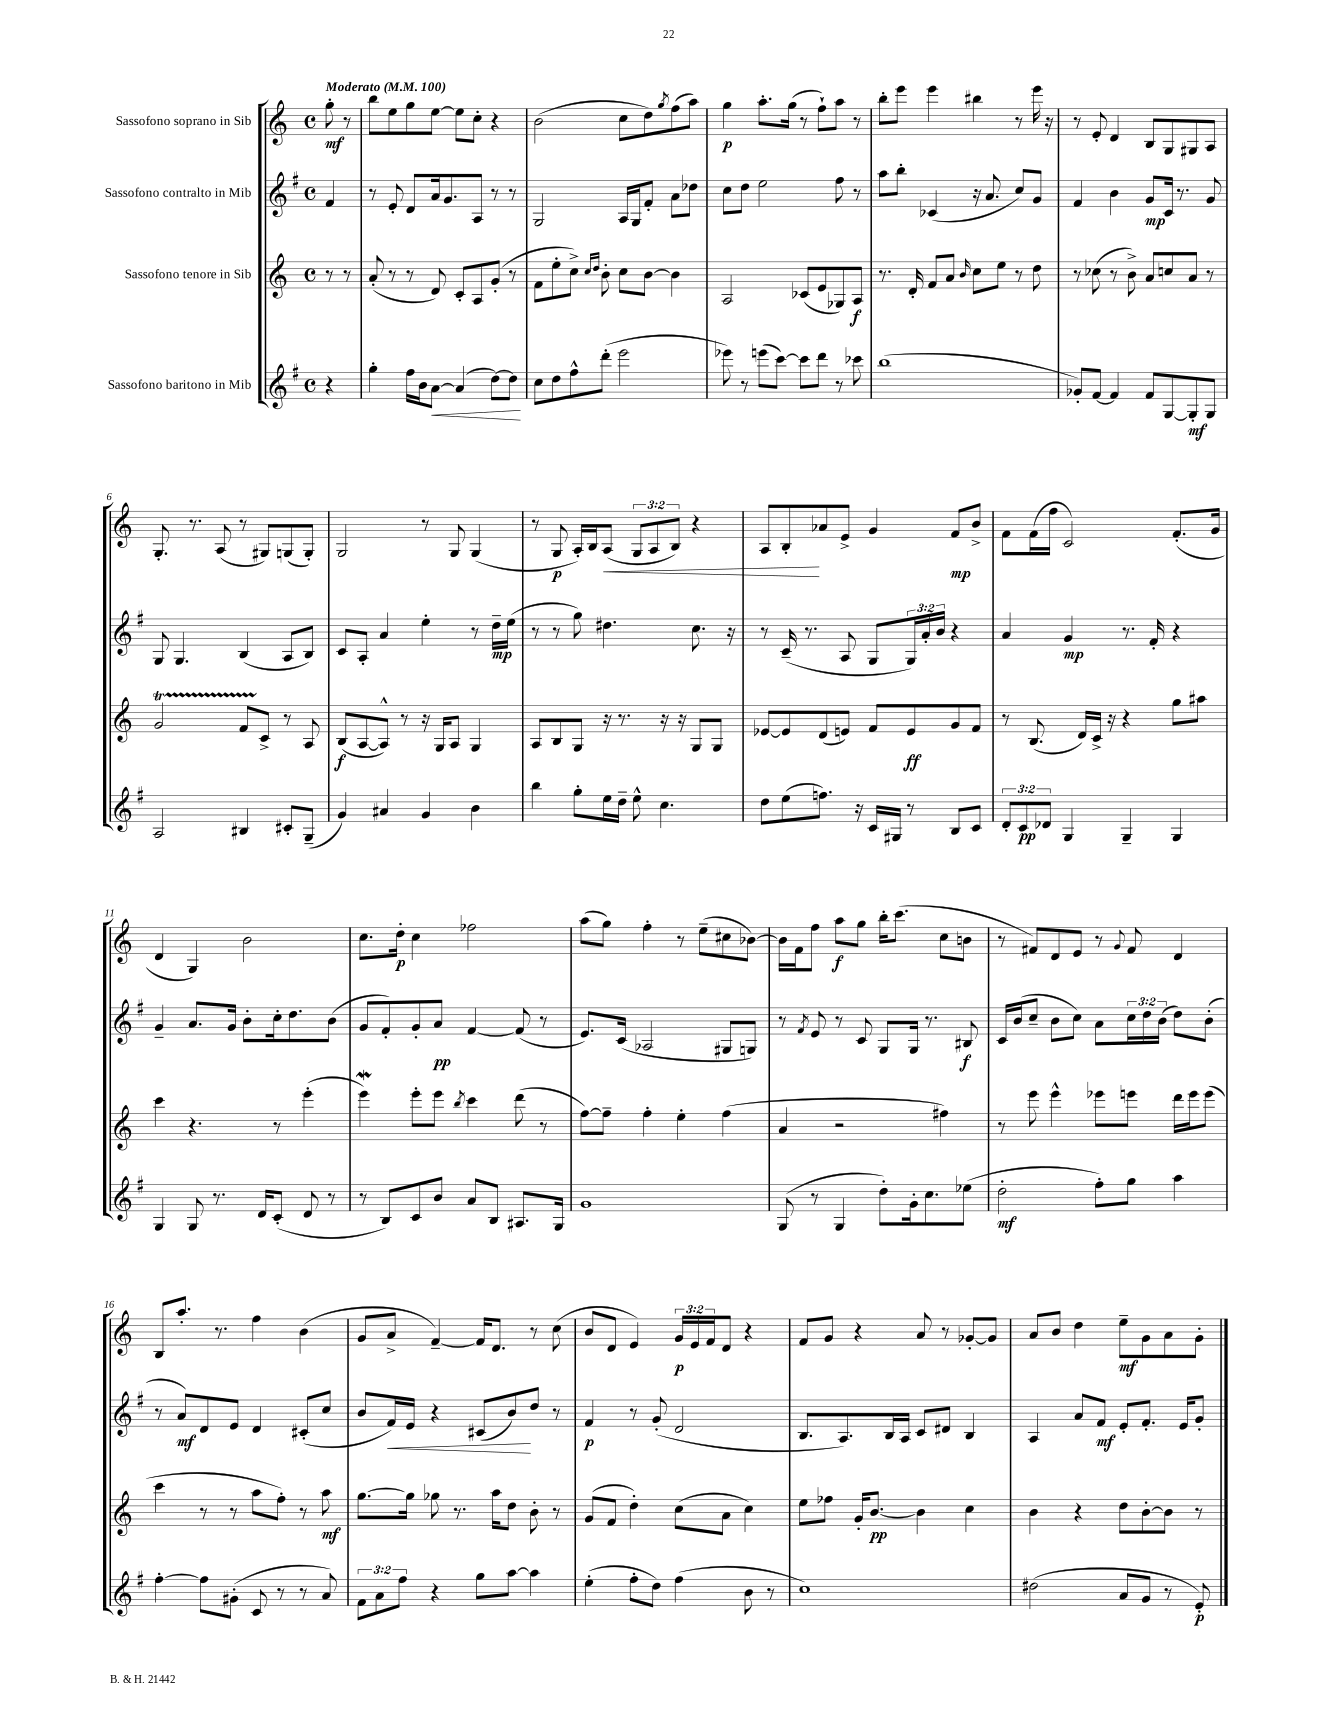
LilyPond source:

<<
\new StaffGroup <<
\new Staff = "s0" \with { instrumentName = "Sassofono soprano in Sib" } {
    \clef treble \key c \major \defaultTimeSignature \time 4/4 \override Staff.TupletNumber.text = #tuplet-number::calc-fraction-text \partial 4 \tempo "Moderato" 4 = 100
    g''8-.\mf r8 |
    b''8 e''8 g''8 e''8~ e''8 c''8-. r4 |
    b'2( c''8 d''8) \acciaccatura { g''8 } f''8( a''8) |
    g''4\p a''8.-. g''16( r8 f''8-!) a''8 r8 |
    b''8-. e'''8 e'''4 bis''4 r8 e'''16 r16 |
    r8 e'8-. d'4 b8 g8 gis8 a8 |
    g8.-. r8. a8( r8 gis8) g8( g8-.) |
    g2 r8 g8 g4( |
    r8 g8\p a16-.) b16 a8\<( \tuplet 3/2 { g8 a8 b8) } r4 |
    a8 b8-.\! aes'8 e'8-> g'4 f'8\mp b'8-> |
    f'8 f'16( f''16 c'2) f'8.-.( g'16 |
    d'4 g4) b'2 |
    c''8. d''16-.\p c''4 fes''2 |
    a''8( g''8) f''4-. r8 e''8--( cis''8 bes'8~) |
    bes'16 f'16 f''8 a''8\f g''8 b''16-. c'''8.( c''8 b'8 |
    r8 fis'8) d'8 e'8 r8 \appoggiatura { g'8 } fis'8 d'4 |
    b8 a''8.-. r8. f''4 b'4( |
    g'8 a'8-> f'4~--) f'16 d'8. r8 c''8( |
    b'8 d'8 e'4) \tuplet 3/2 { g'16\p e'16 f'16 } d'8 r4 |
    f'8 g'8 r4 a'8 r8 ges'8~-. ges'8 |
    a'8 b'8 d''4 e''8--\mf g'8 a'8 g'8-. \bar "|." |
}
\new Staff = "s1" \with { instrumentName = "Sassofono contralto in Mib" } {
    \clef treble \key g \major \defaultTimeSignature \time 4/4 \override Staff.TupletNumber.text = #tuplet-number::calc-fraction-text \partial 4
    fis'4 |
    r8 e'8-. d'8 a'16 g'8. a8 r8 r8 |
    g2 a16 g16 fis'8-. a'8 des''8 |
    c''8 d''8 e''2 fis''8 r8 |
    a''8 b''8-. ces'4( r16 a'8. c''8) g'8 |
    fis'4 b'4 g'8\mp c'16 r8. g'8 |
    g8 g4. b4( a8 b8) |
    c'8 a8-. a'4 e''4-. r8 d''16--\mp e''16( |
    r8 r8 g''8) dis''4. c''8. r16 |
    r8 c'16--( r8. a8 g8 \tuplet 3/2 { g16) a'16-. b'16 } r4 |
    a'4 g'4\mp r8. fis'16-. r4 |
    g'4-- a'8. g'16 b'8-. c''16-. d''8. b'8( |
    g'8 fis'8-.) g'8-. a'8\pp fis'4~ fis'8( r8 |
    e'8.) c'16( aes2 gis8 g8) |
    r8 \acciaccatura { fis'8 } e'8 r8 c'8 g8 g16 r8. bis8\f |
    c'16 b'16( c''8-- b'8 c''8) a'8 \tuplet 3/2 { c''16 d''16 b'16( } d''8) b'8-.( |
    r8 a'8\mf) d'8 e'8 d'4 cis'8-.( c''8 |
    b'8 fis'16\<) e'16 r4 cis'8( b'8\!) d''8 r8 |
    fis'4\p r8 g'8-.( d'2 |
    b8. a8.) b16 a16 c'8 dis'8 b4 |
    a4 a'8 fis'8\mf e'8-. fis'8.-. e'16 g'8-. \bar "|." |
}
\new Staff = "s2" \with { instrumentName = "Sassofono tenore in Sib" } {
    \clef treble \key c \major \defaultTimeSignature \time 4/4 \partial 4
    r8 r8 |
    a'8-.( r8 r8 d'8) c'8-. a8 g'8-.( r8 |
    f'8 e''8-. c''8->) \grace { c''16 d''16 } b'8-. c''8 b'8~ b'4 |
    a2 ces'8( e'8 ges8) a8\f |
    r8. d'16-. f'8 a'8 \grace { b'16 } c''8 e''8 r8 d''8 |
    r8 ces''8( r8 b'8->) a'8 c''8 a'8 r8 |
    g'2\startTrillSpan f'8 c'8->\stopTrillSpan r8 a8 |
    b8\f( a8~ a8-^) r8 r16 g16 a8 g4 |
    a8 b8 g8 r16 r8. r16 r16 g8 g8 |
    ees'8~ ees'8 d'8( e'8) f'8 e'8\ff g'8 f'8 |
    r8 b8.( d'16) c'16-> r16 r4 g''8 ais''8 |
    c'''4 r4. r8 e'''4-.( |
    e'''4\mordent) e'''8-. e'''8 \acciaccatura { b''8 } c'''4 d'''8( r8 |
    f''8~) f''8-- f''4-. e''4-. f''4( |
    a'4 r2 fis''4) |
    r8 e'''8 e'''4-^ ees'''8 e'''8 d'''16 e'''16 e'''8( |
    c'''4 r8 r8 a''8 f''8-.) r8 a''8\mf |
    g''8.~ g''16 ges''8 r8. a''16 d''8 b'8-. r8 |
    g'8( f'8 d''4-.) c''8( a'8 c''4) |
    e''8 fes''8 g'16-. b'8.~\pp b'4 c''4 |
    b'4 r4 d''8 b'8~-. b'8 r8 \bar "|." |
}
\new Staff = "s3" \with { instrumentName = "Sassofono baritono in Mib" } {
    \clef treble \key g \major \defaultTimeSignature \time 4/4 \override Staff.TupletNumber.text = #tuplet-number::calc-fraction-text \partial 4
    r4 |
    g''4-. fis''16 b'16 a'8~\< a'4( d''8~) d''8\! |
    c''8 d''8 fis''8-^ d'''8-.( e'''2 |
    ees'''8) r8 e'''8( c'''8~) c'''8 d'''8 r8 ces'''8 |
    b''1( |
    ges'8-.) fis'8~ fis'4 fis'8 g8~ g8-.\mf g8 |
    a2 bis4 cis'8-. g8--( |
    g'4) ais'4 g'4 b'4 |
    b''4 g''8-. e''16 d''16-- e''8-^ c''4. |
    d''8 e''8( f''8.) r16 c'16 gis16 r8 b8 c'8 |
    \tuplet 3/2 { d'8-. c'8\pp des'8 } g4 g4-- g4 |
    g4 g8 r8. d'16 c'8-.( d'8 r8 |
    r8 b8) c'8 b'8 a'8 b8 ais8. g16 |
    g'1 |
    g8( r8 g4 d''8-.) g'16-. c''8. ees''8( |
    d''2-.\mf fis''8-.) g''8 a''4 |
    fis''4~-. fis''8 gis'8-.( c'8 r8 r8 a'8) |
    \tuplet 3/2 { fis'8 a'8 fis''8 } r4 g''8 a''8~ a''4 |
    e''4-.( fis''8-. d''8) fis''4( b'8 r8 |
    c''1) |
    dis''2( a'8 g'8 r8 e'8-.\p) \bar "|." |
}
>>
>>
